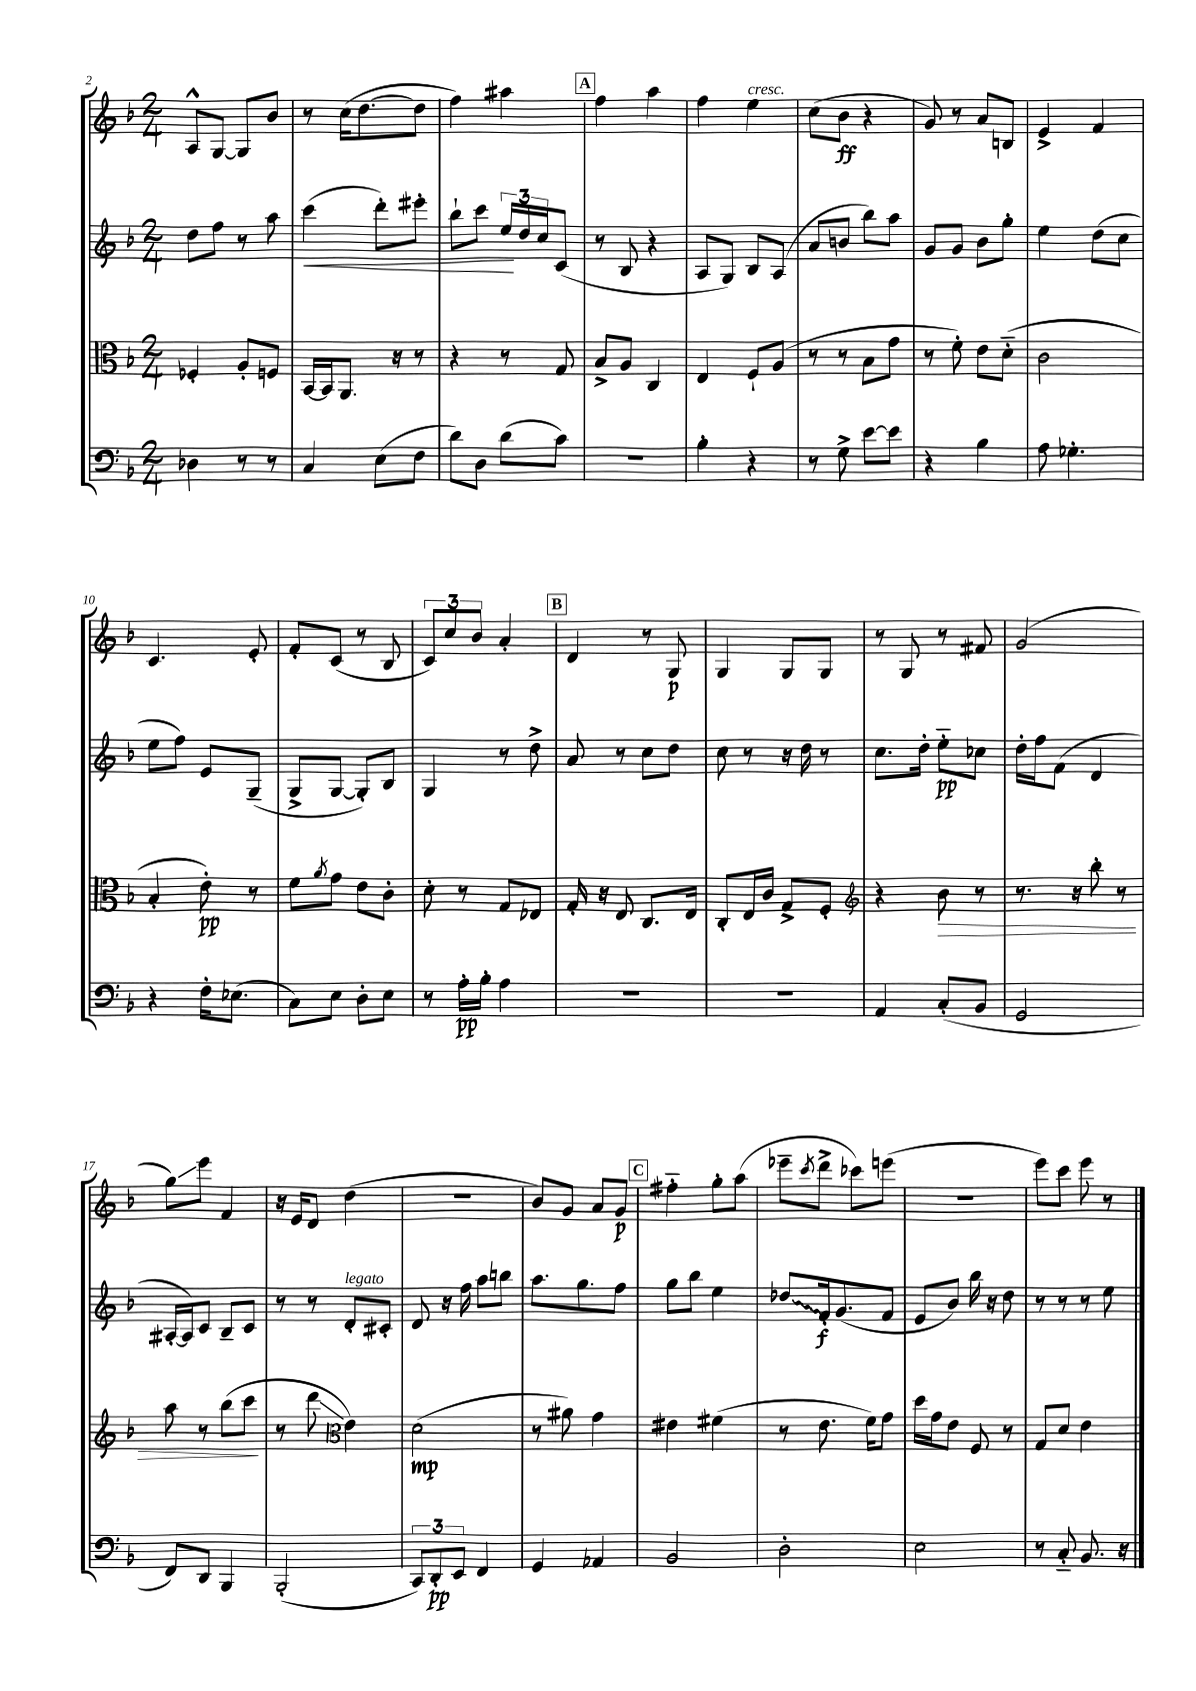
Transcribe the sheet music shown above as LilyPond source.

<<
\new StaffGroup <<
\new Staff = "s0" {
    \clef treble \key f \major \numericTimeSignature \time 2/4
    a8-^ g8~ g8 bes'8 |
    r8 c''16( d''8.~ d''8 |
    f''4) ais''4 |
    \mark \markup { \box "A" } f''4 a''4 |
    f''4 e''4^\markup { \italic "cresc." } |
    c''8( bes'8\ff r4 |
    g'8) r8 a'8 b8 |
    e'4-> f'4 |
    c'4. e'8-. |
    f'8-. c'8( r8 bes8 |
    \tuplet 3/2 { c'8) c''8 bes'8 } a'4-. |
    \mark \markup { \box "B" } d'4 r8 g8\p |
    g4 g8 g8 |
    r8 g8 r8 fis'8 |
    g'2( |
    g''8\glissando) e'''8 f'4 |
    r16 e'16 d'8 d''4( |
    R2 |
    bes'8) g'8 a'8 g'8\p |
    \mark \markup { \box "C" } fis''4-_ g''8-. a''8( |
    ees'''8-- \acciaccatura { c'''8 } d'''8-> ces'''8) e'''8( |
    r2 |
    e'''8) c'''8 e'''8 r8 \bar "|." |
}
\new Staff = "s1" {
    \clef treble \key f \major \numericTimeSignature \time 2/4
    d''8 f''8 r8 a''8 |
    c'''4\<( d'''8-.) eis'''8-. |
    bes''8-! c'''8 \tuplet 3/2 { e''16\! d''16 c''16 } c'8( |
    \mark \markup { \box "A" } r8 bes8 r4 |
    a8 g8) bes8 a8( |
    a'8 b'8 bes''8) a''8 |
    g'8 g'8 bes'8 g''8-. |
    e''4 d''8( c''8 |
    e''8 f''8) e'8 g8--( |
    g8-> g8~ g8-.) bes8 |
    g4 r8 d''8-> |
    \mark \markup { \box "B" } a'8 r8 c''8 d''8 |
    c''8 r8 r16 d''16 r8 |
    c''8. d''16-. e''8-_\pp ces''8 |
    d''16-. f''16 f'8( d'4 |
    ais16~-. ais16) c'8 bes8-- c'8 |
    r8 r8 d'8-.^\markup { \italic "legato" } cis'8-. |
    d'8 r16 f''16 a''8 b''8 |
    a''8. g''8. f''8 |
    \mark \markup { \box "C" } g''8 bes''8 e''4 |
    \once \override Glissando.style = #'zigzag des''8\glissando f'16-.\f g'8.( f'8 |
    e'8 bes'8) bes''16 r16 d''8 |
    r8 r8 r8 e''8 \bar "|." |
}
\new Staff = "s2" {
    \clef alto \key f \major \numericTimeSignature \time 2/4
    fes4-. a8-. f8 |
    bes,16~ bes,16 a,8. r16 r8 |
    r4 r8 g8 |
    \mark \markup { \box "A" } bes8-> a8 c4 |
    e4 f8-! a8( |
    r8 r8 bes8 g'8 |
    r8 f'8-.) e'8 d'8-_( |
    c'2 |
    bes4-. e'8-.\pp) r8 |
    f'8 \acciaccatura { a'8 } g'8 e'8 c'8-. |
    d'8-. r8 g8 ees8 |
    \mark \markup { \box "B" } g16-. r16 e8 c8. e16 |
    c8-. e16 c'16 g8-> f8-. |
    \clef treble r4 bes'8\> r8 |
    r8. r16 bes''8-. r8 |
    a''8 r8 bes''8( c'''8\! |
    r8 d'''8\glissando \clef alto e'4) |
    d'2\mp( |
    r8 ais'8) g'4 |
    \mark \markup { \box "C" } eis'4 fis'4( |
    r8 e'8. f'16) g'8 |
    d''16 g'16 e'8 f8 r8 |
    g8 d'8 e'4 \bar "|." |
}
\new Staff = "s3" {
    \clef bass \key f \major \numericTimeSignature \time 2/4
    des4 r8 r8 |
    c4 e8( f8 |
    d'8) d8 d'8( c'8) |
    \mark \markup { \box "A" } R2 |
    bes4-. r4 |
    r8 g8-> e'8~ e'8 |
    r4 bes4 |
    a8 ges4.-. |
    r4 f16-. ees8.( |
    c8) e8 d8-. e8 |
    r8 a16-.\pp bes16-. a4 |
    \mark \markup { \box "B" } R2 |
    R2 |
    a,4 c8-.( bes,8 |
    g,2 |
    f,8) d,8 bes,,4 |
    bes,,2-.( |
    \tuplet 3/2 { c,8) d,8-.\pp e,8 } f,4 |
    g,4 aes,4 |
    \mark \markup { \box "C" } bes,2 |
    d2-. |
    e2 |
    r8 c8-_ bes,8. r16 \bar "|." |
}
>>
>>
\layout { \context { \Score currentBarNumber = #2 } }
